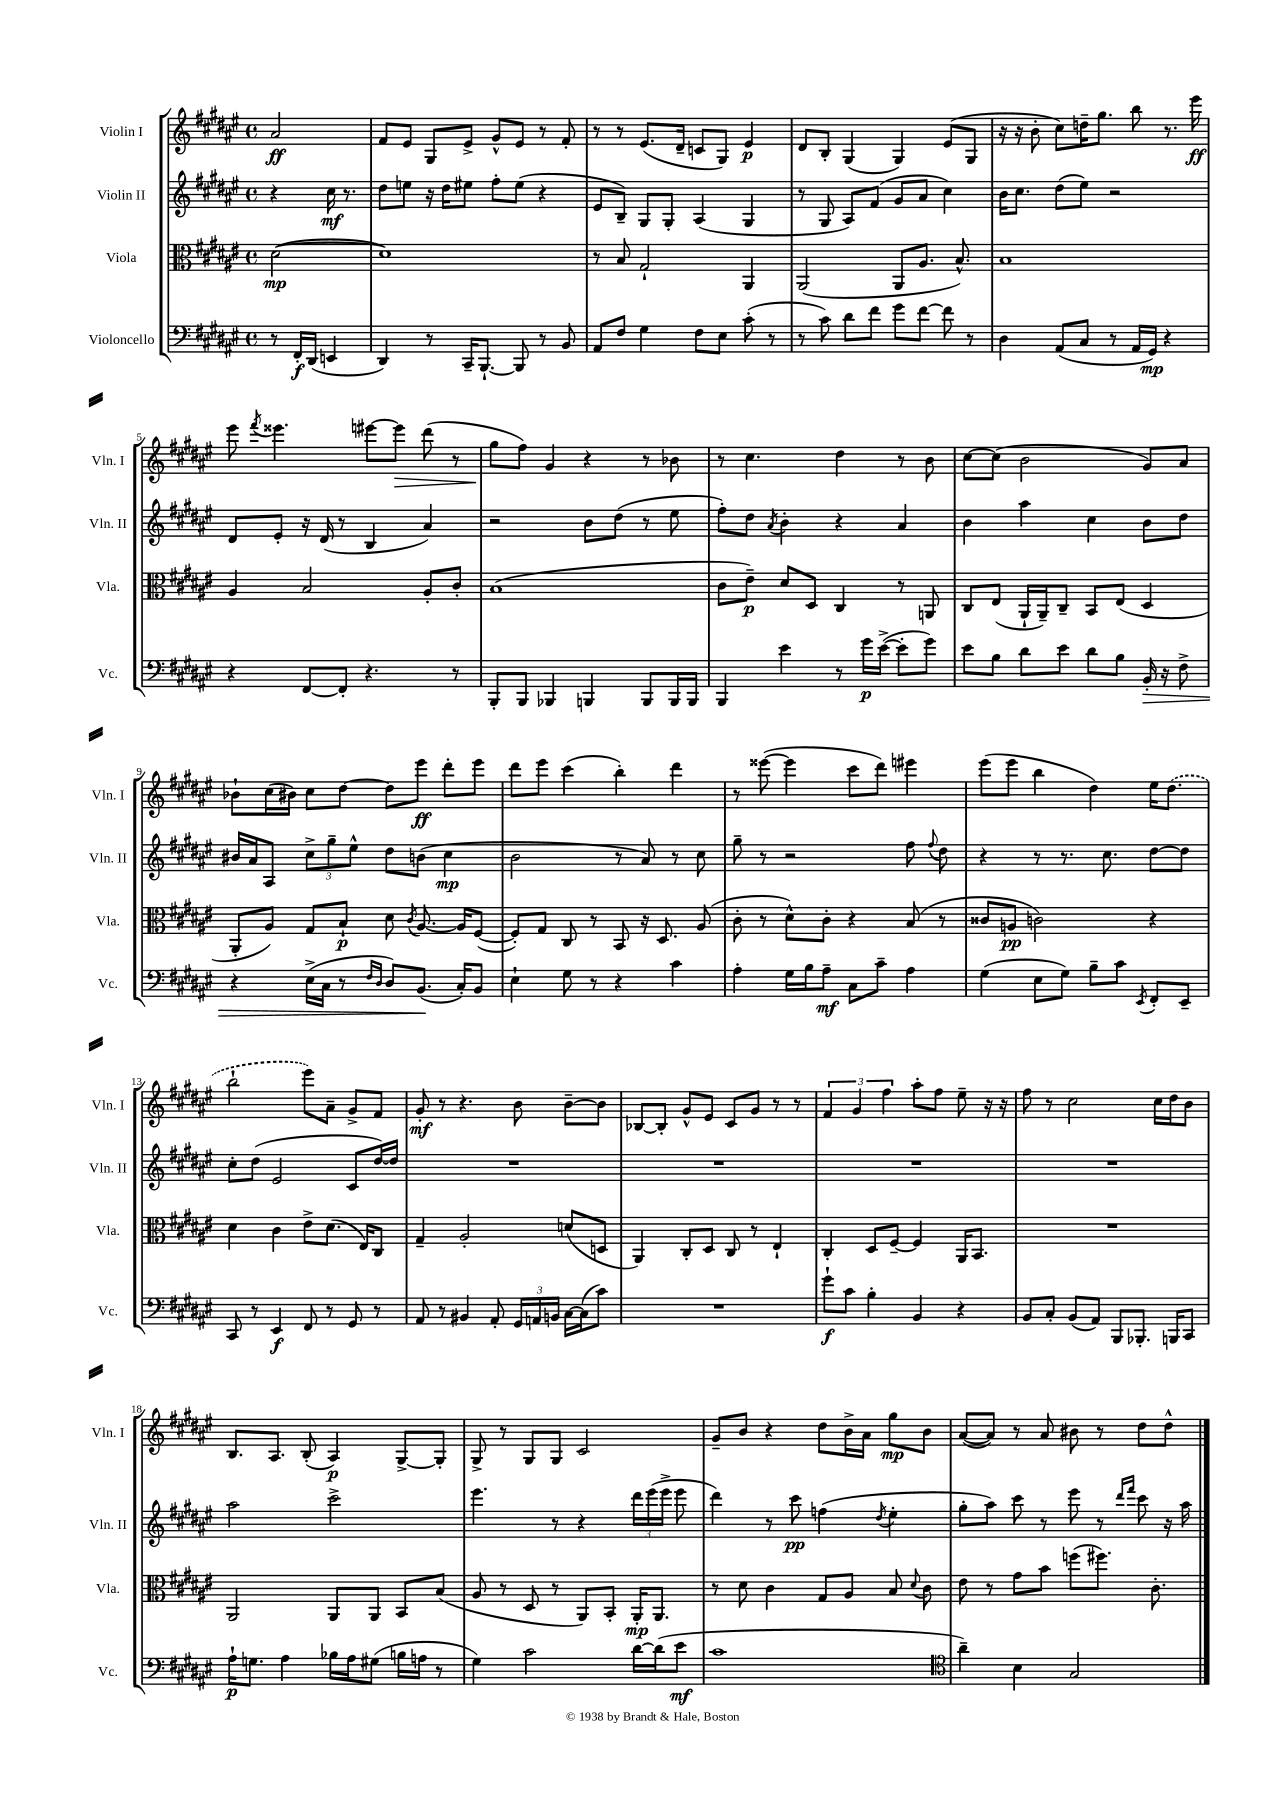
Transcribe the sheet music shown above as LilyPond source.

<<
\new StaffGroup <<
\new Staff = "s0" \with { instrumentName = "Violin I" shortInstrumentName = "Vln. I" } {
    \clef treble \key fis \major \defaultTimeSignature \time 4/4 \partial 2
    \autoBeamOff ais'2\ff |
    fis'8[ eis'8] gis8[ eis'8]-> gis'8[-^ eis'8] r8 fis'8-. |
    r8 r8 eis'8.[( dis'16]-- c'8[ gis8]) eis'4\p |
    dis'8[ b8]-. gis4( gis4) eis'8[( gis8] |
    r16 r16 b'8-. cis''8[) d''16-- gis''8.] b''8 r8. eis'''16\ff |
    eis'''8 \acciaccatura { fis'''8 } eisis'''4. eis'''8[~ eis'''8]\> dis'''8( r8 |
    gis''8[\! fis''8]) gis'4 r4 r8 bes'8 |
    r8 cis''4. dis''4 r8 b'8 |
    cis''8[~ cis''8]( b'2 gis'8[) ais'8] |
    bes'8[-! cis''16( bis'16]) cis''8[ dis''8]~ dis''8[ eis'''8]\ff dis'''8[-. eis'''8] |
    dis'''8[ eis'''8] cis'''4( b''4-.) dis'''4 |
    r8 eisis'''8~( eisis'''4 cis'''8[ dis'''8]) eis'''4 |
    eis'''8[( eis'''8] b''4 dis''4) eis''16[ \once \slurDashed dis''8.]( |
    b''2-! eis'''8[) ais'8]-- gis'8[-> fis'8] |
    gis'8-.\mf r8 r4. b'8 b'8[~-- b'8] |
    bes8[~ bes8]-. gis'8[-^ eis'8] cis'8[ gis'8] r8 r8 |
    \tuplet 3/2 { fis'4 gis'4 fis''4 } ais''8[-. fis''8] eis''8-- r16 r16 |
    fis''8 r8 cis''2 cis''16[ dis''16 b'8] |
    b8.[ ais8.] b8-.( ais4\p) gis8[~-> gis8]-. |
    gis8-> r8 gis8[ gis8] cis'2 |
    gis'8[-- b'8] r4 dis''8[ b'16-> ais'16] gis''8[\mp b'8] |
    ais'8[~( ais'8]) r8 ais'8 bis'8 r8 dis''8[ dis''8]-^ \bar "|." |
}
\new Staff = "s1" \with { instrumentName = "Violin II" shortInstrumentName = "Vln. II" } {
    \clef treble \key fis \major \defaultTimeSignature \time 4/4 \partial 2
    \autoBeamOff r4 cis''16\mf r8. |
    dis''8[ e''8] r16 dis''16[ eis''8] fis''8[-. eis''8]( r4 |
    eis'8[ b8]--) gis8[ gis8]-. ais4( gis4 |
    r8 gis8 ais8[) fis'8]( gis'8[ ais'8] cis''4) |
    b'16[ cis''8.] dis''8[( eis''8]) r2 |
    dis'8[ eis'8]-. r16 dis'16( r8 b4 ais'4) |
    r2 b'8[ dis''8]( r8 eis''8 |
    fis''8[-.) dis''8] \acciaccatura { ais'8 } b'4-. r4 ais'4 |
    b'4 ais''4 cis''4 b'8[ dis''8] |
    bis'16[ ais'16 ais8] \tuplet 3/2 { cis''8[-> gis''8-- eis''8]-^ } dis''8[ b'8]( cis''4\mp |
    b'2 r8 ais'8) r8 cis''8 |
    gis''8-- r8 r2 fis''8 \appoggiatura { fis''8 } dis''8 |
    r4 r8 r8. cis''8. dis''8[~ dis''8] |
    cis''8[-. dis''8]( eis'2 cis'8[ dis''16~) dis''16] |
    R1 |
    R1 |
    R1 |
    R1 |
    ais''2 cis'''2-> |
    eis'''4. r8 r4 \tuplet 3/2 { dis'''16[ eis'''16( eis'''16]-> } eis'''8 |
    dis'''4) r8 cis'''8\pp f''4( \acciaccatura { dis''8 } eis''4-. |
    gis''8[-. ais''8]) cis'''8 r8 eis'''8 r8 \grace { dis'''16[ fis'''16] } cis'''8 r16 ais''16 \bar "|." |
}
\new Staff = "s2" \with { instrumentName = "Viola" shortInstrumentName = "Vla." } {
    \clef alto \key fis \major \defaultTimeSignature \time 4/4 \partial 2
    \autoBeamOff dis'2~\mp( |
    dis'1) |
    r8 b8 gis2-! ais,4 |
    ais,2( ais,8[ ais8.] b8.-^) |
    b1 |
    ais4 b2 ais8[-. cis'8]-. |
    b1( |
    cis'8[ eis'8]--\p) dis'8[ dis8] cis4 r8 a,8 |
    cis8[ eis8]( ais,16[-! ais,16--) cis8]-- b,8[ eis8]( dis4 |
    ais,8[-. ais8]) gis8[ b8]-!\p dis'8 \acciaccatura { cis'8 } ais8.~ ais16[ fis8]~( |
    fis8[-.) gis8] cis8 r8 b,8 r16 dis8. ais8( |
    cis'8-. r8 dis'8[-^) cis'8]-. r4 b8( r8 |
    cisis'8[ a8]\pp c'2) r4 |
    dis'4 cis'4 eis'8[-> dis'8.]( eis16[) cis8] |
    gis4-- ais2-. d'8[( d8] |
    ais,4) cis8[-. dis8] cis8 r8 eis4-! |
    cis4-. dis8[ fis8]~-- fis4 ais,16[ b,8.] |
    R1 |
    ais,2 ais,8[ ais,8] b,8[ b8]( |
    ais8 r8 dis8 r8 ais,8[) b,8]-. ais,16[-.\mp ais,8.] |
    r8 dis'8 cis'4 gis8[ ais8] b8 \appoggiatura { dis'8 } cis'8 |
    eis'8 r8 gis'8[ b'8] f''8[( fis''8.]) cis'8.-. \bar "|." |
}
\new Staff = "s3" \with { instrumentName = "Violoncello" shortInstrumentName = "Vc." } {
    \clef bass \key fis \major \defaultTimeSignature \time 4/4 \partial 2
    \autoBeamOff r8 fis,16[-.\f dis,16]( e,4 |
    dis,4) r8 cis,16[-- b,,8.]~-! b,,8 r8 b,8 |
    ais,8[ fis8] gis4 fis8[ eis8] cis'8-.( r8 |
    r8 cis'8) dis'8[ fis'8] gis'8[ fis'8]~ fis'8 r8 |
    dis4 ais,8[( cis8] r8 ais,16[ gis,16]\mp) r4 |
    r4 fis,8[~ fis,8]-. r4. r8 |
    b,,8[-. b,,8] bes,,4 b,,4 b,,8[ b,,16 b,,16] |
    b,,4 eis'4 r8 gis'16[\p eis'16]~->( eis'8[-. gis'8]) |
    eis'8[ b8] dis'8[ eis'8] dis'8[ b8] b,16-.\> r16 fis8-> |
    r4 eis16[->( cis16] r8 \grace { fis16[ dis16] } dis8[) b,8.]\!( cis16[-.) b,8] |
    eis4-! gis8 r8 r4 cis'4 |
    ais4-. gis16[ b16 ais8]--\mf cis8[ cis'8]-- ais4 |
    gis4( eis8[ gis8]) b8[-- cis'8] \acciaccatura { eis,8 } fis,8[-. eis,8]-- |
    cis,8 r8 eis,4\f fis,8 r8 gis,8 r8 |
    ais,8 r8 bis,4 ais,8-. \tuplet 3/2 { gis,16[ a,16 b,16] } cis16[~ cis16( cis'8]) |
    R1 |
    gis'8[-!\f cis'8] b4-. b,4 r4 |
    b,8[ cis8]-. b,8[( ais,8]) b,,8[ bes,,8.]-. b,,16[ cis,8] |
    ais16[-!\p g8.] ais4 bes16[ ais16 gis8]( b16[ a16] r8 |
    gis4) cis'2 dis'16[~ dis'16( eis'8]\mf |
    cis'1 |
    \clef tenor ais'4--) b4 gis2 \bar "|." |
}
>>
>>
